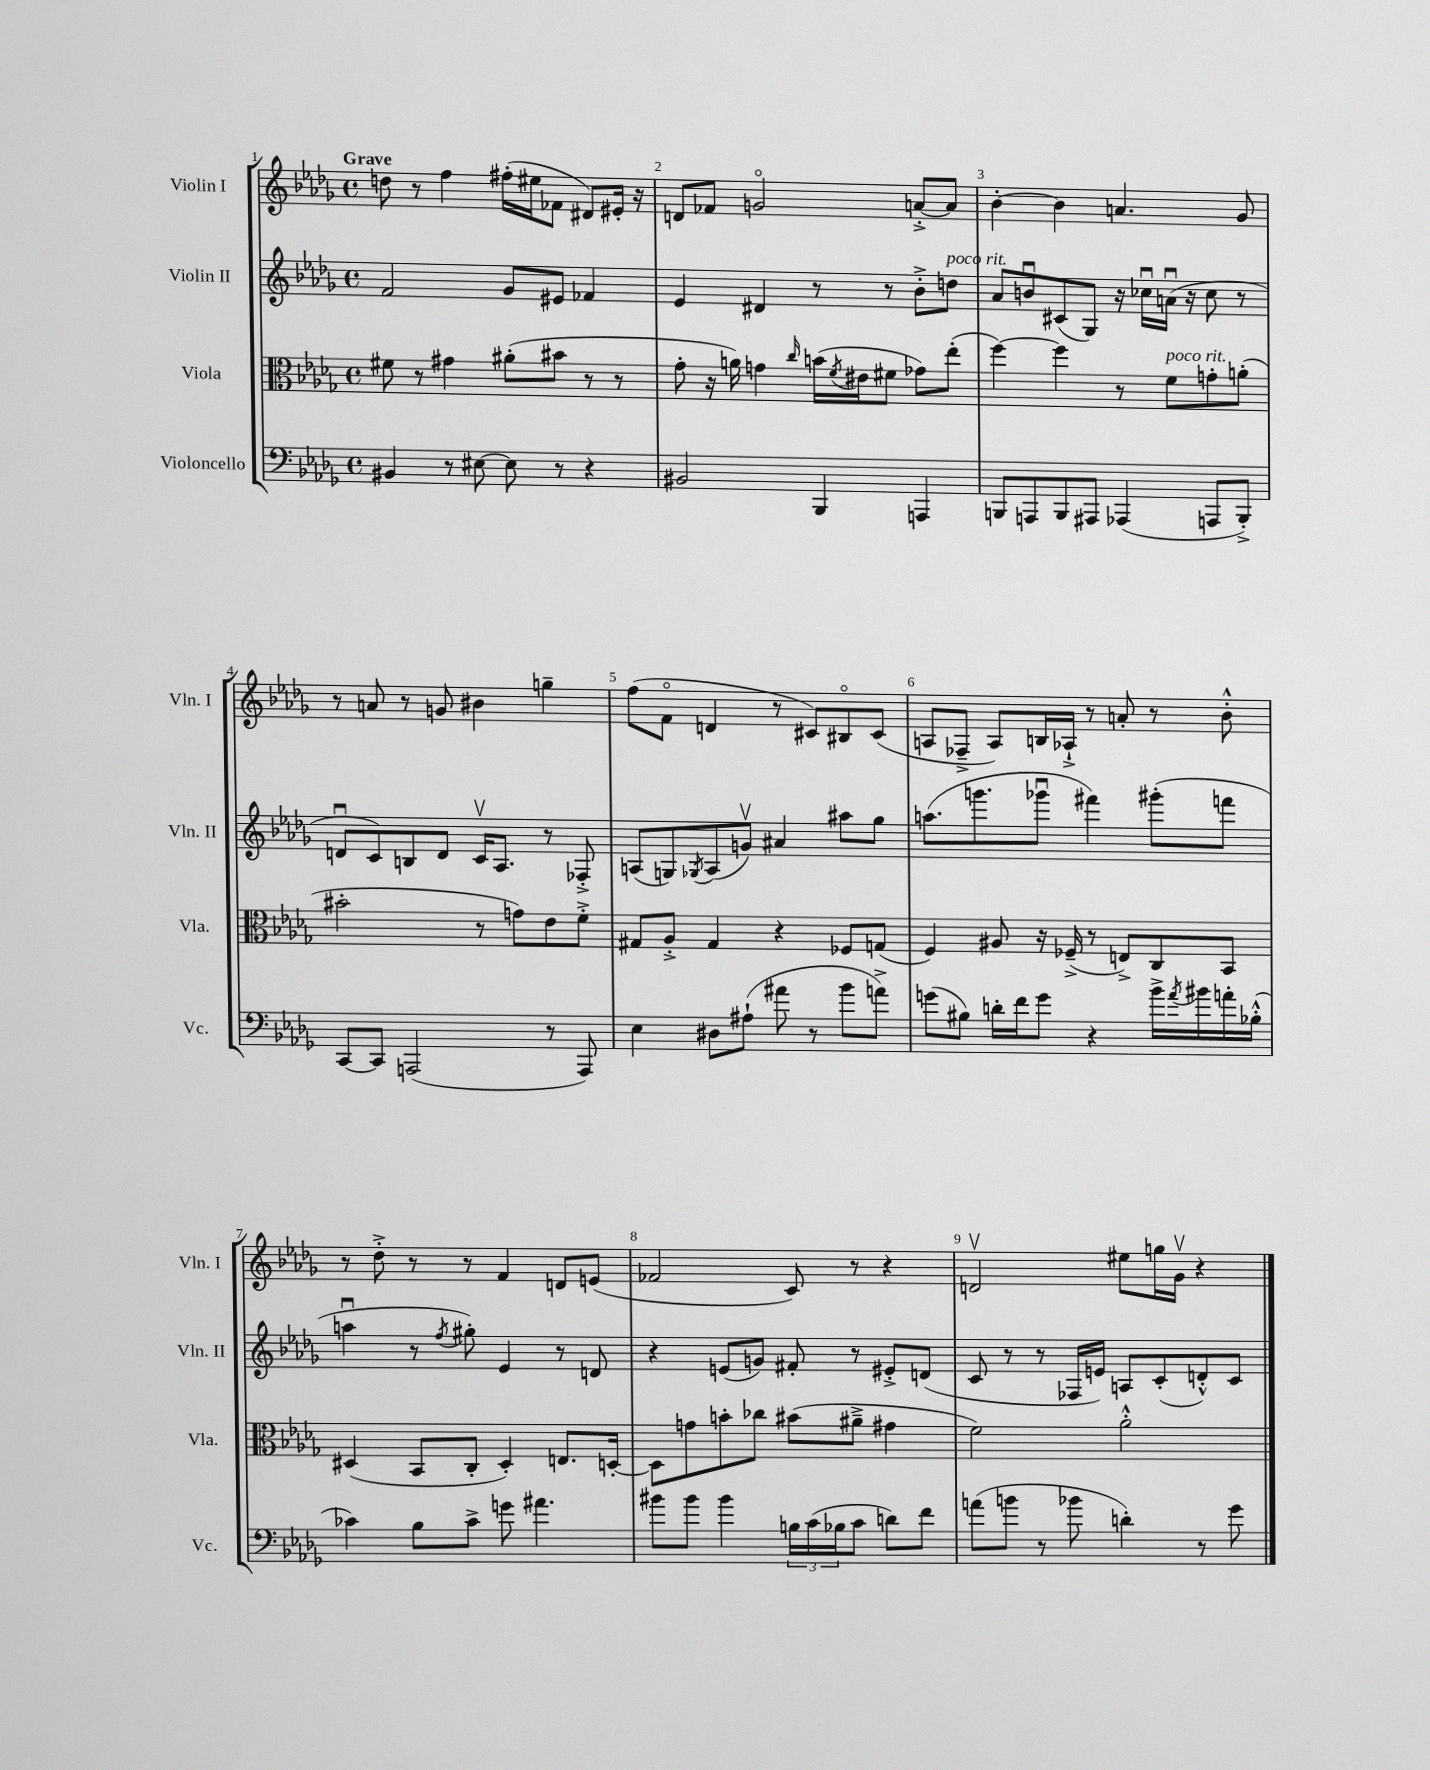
<<
\new StaffGroup <<
\new Staff = "s0" \with { instrumentName = "Violin I" shortInstrumentName = "Vln. I" } {
    \clef treble \key des \major \defaultTimeSignature \time 4/4 \tempo "Grave"
    d''8 r8 f''4 fis''16-.( eis''16 fes'8 dis'8) eis'16-. r16 |
    d'8 fes'8 g'2\flageolet a'8~-.-> a'8 |
    bes'4~-. bes'4 a'4. ges'8 |
    r8 a'8 r8 g'8 bis'4 g''4-- |
    f''8( f'8\flageolet d'4 r8 cis'8) bis8\flageolet cis'8( |
    a8 fes8---> a8) b16 aes16-!-> r8 a'8-. r8 bes'8-.-^ |
    r8 des''8-.-> r8 r8 f'4 d'8 e'8( |
    fes'2 c'8) r8 r4 |
    d'2\upbow eis''8 g''16 ges'16\upbow r4 \bar "|." |
}
\new Staff = "s1" \with { instrumentName = "Violin II" shortInstrumentName = "Vln. II" } {
    \clef treble \key des \major \defaultTimeSignature \time 4/4
    f'2 ges'8 eis'8 fes'4 |
    ees'4 dis'4 r8 r8 bes'8-.-> d''8^\markup { \italic "poco rit." } |
    aes'8 b'8\downbow cis'8( ges8) r16 ces''16\downbow a'16\downbow( r16 ces''8 r8 |
    d'8\downbow c'8) b8 d'8 c'16\upbow aes8. r8 fes8-.-> |
    a8( g8) \acciaccatura { ges8 } a8( g'8\upbow) ais'4 ais''8 ges''8 |
    a''8.( g'''8. ges'''8\downbow fis'''4) gis'''8-.( f'''8 |
    a''4\downbow r8 \acciaccatura { f''8 } gis''8-.) ees'4 r8 d'8 |
    r4 e'8( g'8) fis'8-. r8 eis'8-.-> d'8( |
    c'8 r8 r8 fes16 e'16) a8 c'8-.( d'8-.-^) c'8 \bar "|." |
}
\new Staff = "s2" \with { instrumentName = "Viola" shortInstrumentName = "Vla." } {
    \clef alto \key des \major \defaultTimeSignature \time 4/4
    fis'8 r8 gis'4 ais'8-.( bis'8 r8 r8 |
    ges'8-. r16 a'16) g'4 \grace { c''16 } b'16( \acciaccatura { f'8 } eis'16 fis'8 ges'8) ees''8-.( |
    f''4~) f''4 r8 f'8^\markup { \italic "poco rit." } g'8-. a'8-.( |
    bis'2-. r8 g'8) ees'8 f'8-.-> |
    gis8 aes8-.-> gis4 r4 fes8 g8( |
    f4) ais8 r16 fes16--->( r8 e8->) c8 bes,8 |
    dis4( bes,8 c8-. dis4-.) e8. d16~-. |
    d8 g'8 b'8-. ces''8 bis'8( ais'8---> gis'4 |
    f'2) aes'2-.-^ \bar "|." |
}
\new Staff = "s3" \with { instrumentName = "Violoncello" shortInstrumentName = "Vc." } {
    \clef bass \key des \major \defaultTimeSignature \time 4/4
    bis,4 r8 eis8~ eis8 r8 r4 |
    bis,2 bes,,4 a,,4 |
    b,,8 a,,8 b,,8 ais,,8 aes,,4( a,,8 b,,8-.->) |
    c,8~ c,8 a,,2( r8 a,,8) |
    ees4 dis8 ais8-!( ais'8 r8 bes'8 a'8->) |
    g'8( bis8) d'16-. f'16 g'8 r4 bes'16-> \acciaccatura { aes'8 } bis'16 a'16-. bes16-.-^( |
    ces'4) bes8 ces'8-> g'8 ais'4. |
    bis'8 bis'8 bis'4 \tuplet 3/2 { b16 c'16( bes16 } c'8 d'8) f'8 |
    a'8( b'8 r8 bes'8 d'4-.) r8 ges'8 \bar "|." |
}
>>
>>
\layout { \context { \Score \override BarNumber.break-visibility = ##(#f #t #t) barNumberVisibility = #all-bar-numbers-visible } }
